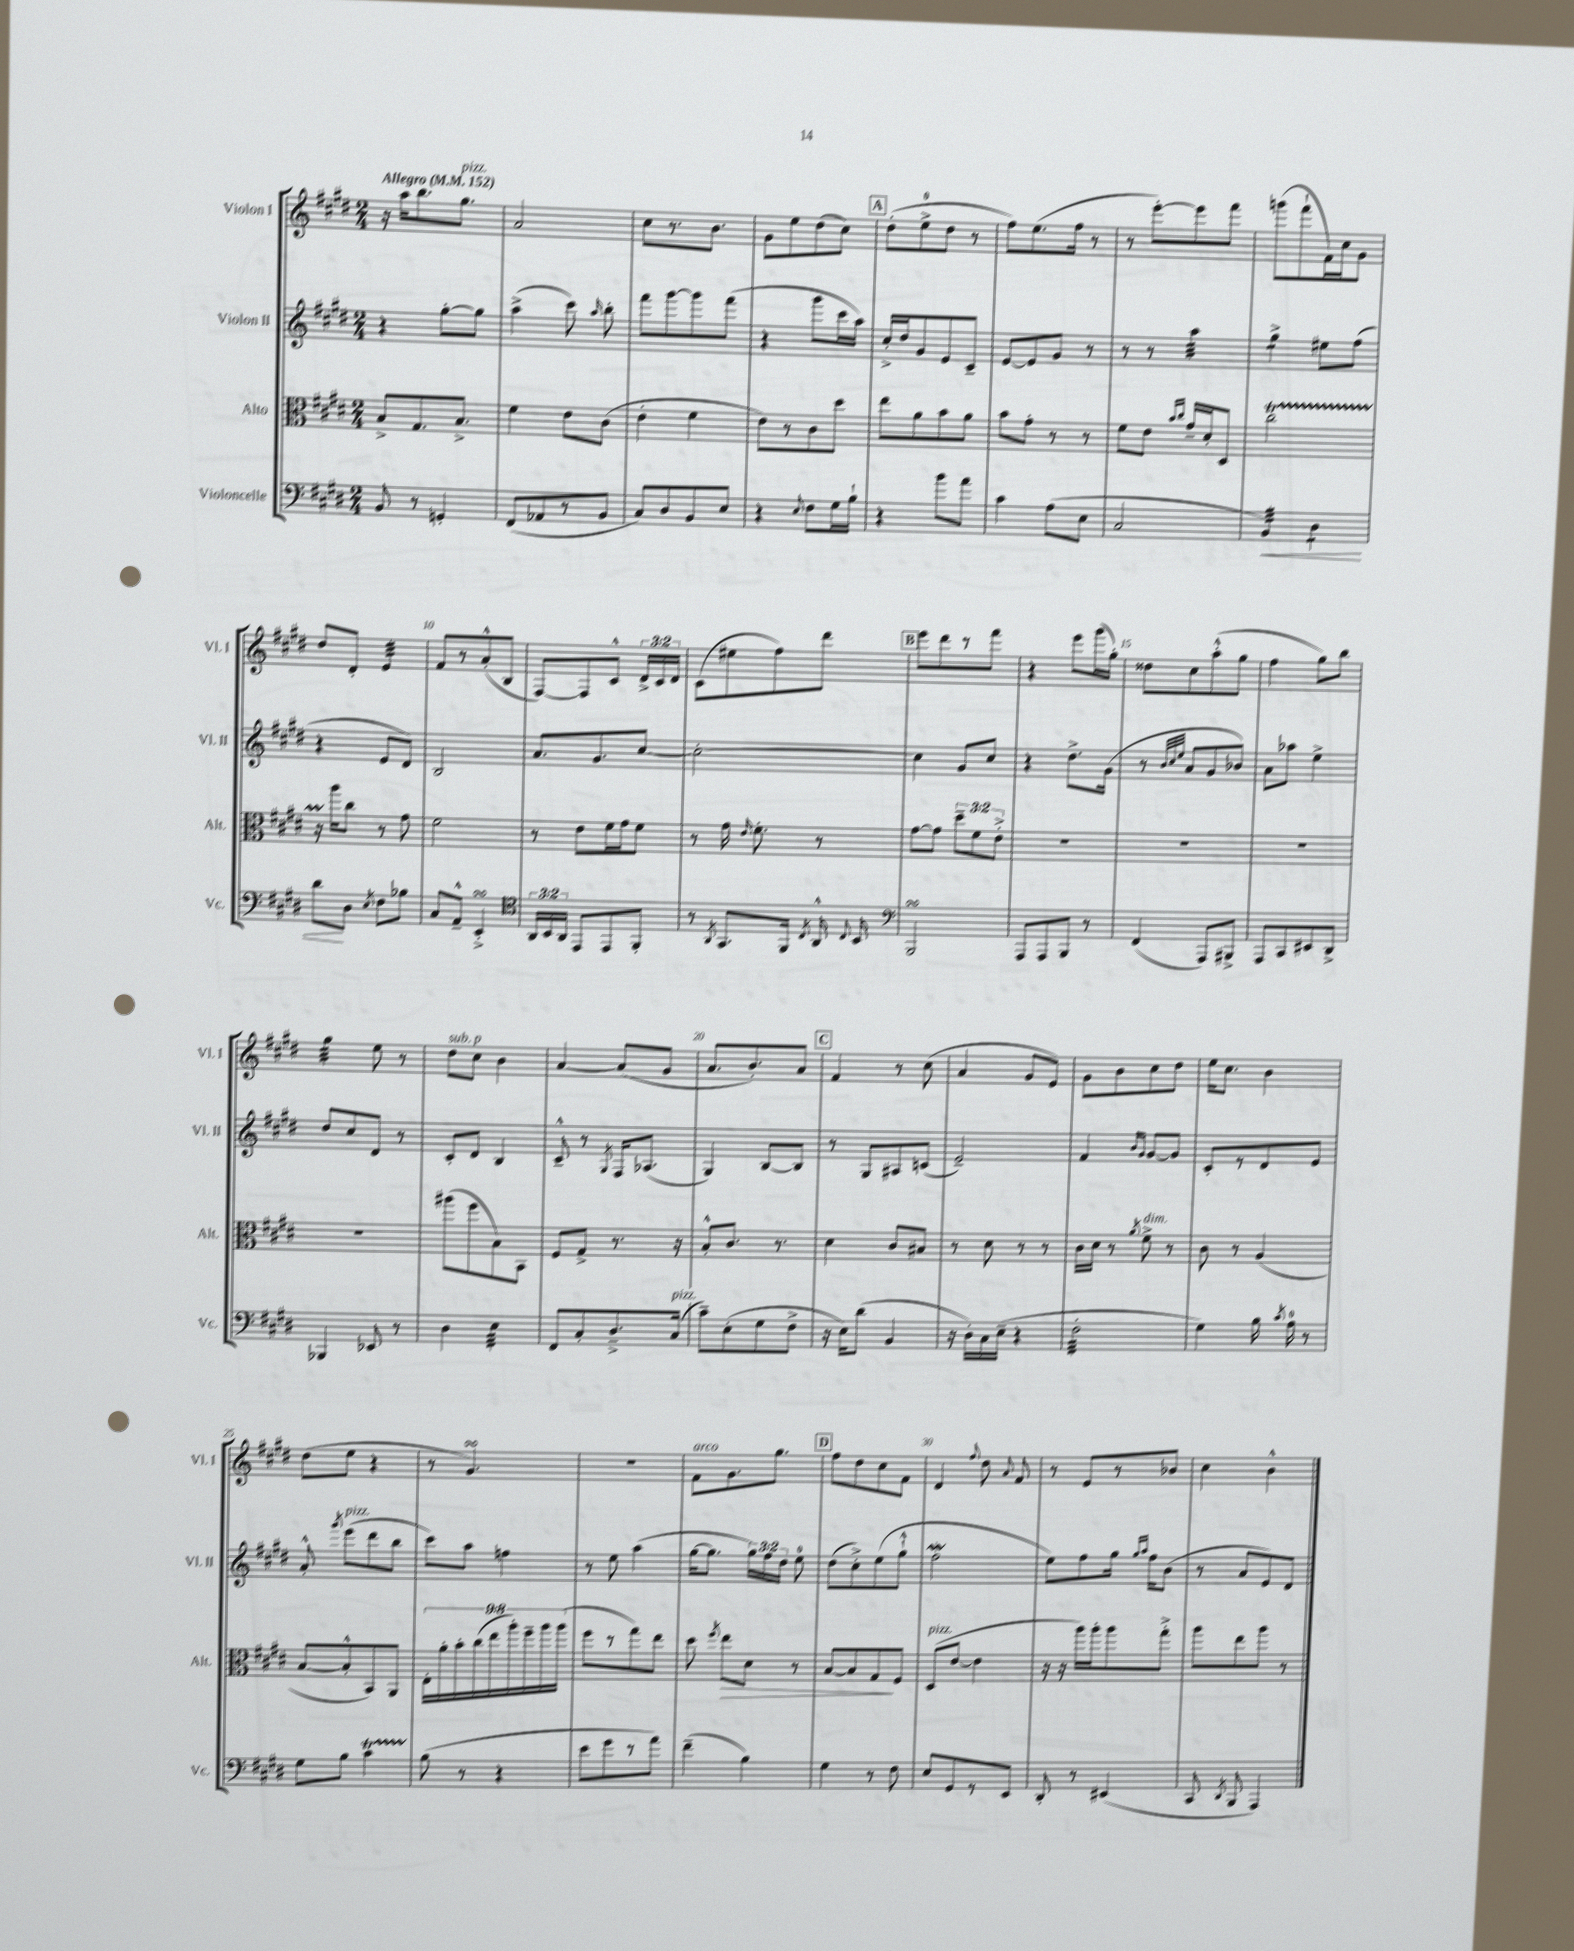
<<
\new StaffGroup <<
\new Staff = "s0" \with { instrumentName = "Violon I" shortInstrumentName = "Vl. I" } {
    \clef treble \key e \major \numericTimeSignature \time 2/4 \override Staff.TupletNumber.text = #tuplet-number::calc-fraction-text \tempo "Allegro" 4 = 152
    \autoBeamOff r16 a''16[ b''8. gis''8.]^\markup { \italic "pizz." } |
    a'2 |
    cis''8[ r8. b'8.] |
    gis'8[ e''8 dis''8( cis''8]) |
    \mark \markup { \box "A" } dis''8[-.( e''8-0-> dis''8] r8 |
    fis''8[) e''8.( fis''16] r8 |
    r8 e'''8[~-.) e'''8 fis'''8] |
    g'''8[( fis'''8-! fis'16) cis''16 gis'8] |
    dis''8[ dis'8]-. e'4:32 |
    fis'8[ r8 a'8-.-^( b8] |
    fis8[~) fis8 cis'8]-^ \tuplet 3/2 { dis'16[-> cis'16 dis'16] } |
    cis'8[( eis''8 fis''8) dis'''8] |
    \mark \markup { \box "B" } e'''8[ dis'''8 r8 fis'''8] |
    r4 e'''8[ gis'''16( gis''16]-.) |
    disis''8[ cis''8 a''8-.-^( gis''8] |
    fis''4 gis''8[) b''8] |
    gis''4:32 e''8 r8 |
    dis''8[^\markup { \italic "sub. p" } cis''8] b'4 |
    a'4~ a'8[( gis'8] |
    a'8.[ b'8.-.) a'8] |
    \mark \markup { \box "C" } fis'4 r8 cis''8( |
    a'4 gis'8[ e'8]) |
    gis'8[ b'8 cis''8 dis''8] |
    e''16[ cis''8.] b'4 |
    dis''8[( e''8] r4 |
    r8 gis'4.\turn) |
    R2 |
    fis'8[^\markup { \italic "arco" } gis'8. gis''8.] |
    \mark \markup { \box "D" } fis''8[ dis''8 cis''8 fis'8] |
    dis'4 \appoggiatura { fis''8 } dis''8 \appoggiatura { a'8 } fis'8 |
    r8 e'8[ r8 bes'8] |
    cis''4 b'4-^ \bar "|." |
}
\new Staff = "s1" \with { instrumentName = "Violon II" shortInstrumentName = "Vl. II" } {
    \clef treble \key e \major \numericTimeSignature \time 2/4 \override Staff.TupletNumber.text = #tuplet-number::calc-fraction-text
    \autoBeamOff r4 gis''8[~-. gis''8] |
    a''4->( cis'''8) \grace { a''16 } b''8-. |
    fis'''8[ gis'''8~ gis'''8 fis'''8]( |
    r4 gis'''8[ cis'''16 a''16]) |
    \mark \markup { \box "A" } cis''16[-.-> dis''16 gis'8 e'8 cis'8]-- |
    e'8[~ e'8 gis'8] r8 |
    r8 r8 a''4:32 |
    gis''4:8-> eis''8[ fis''8]( |
    r4 e'8[ dis'8]) |
    b2 |
    a'8.[ gis'8. cis''8]~ |
    cis''2~-. |
    \mark \markup { \box "B" } cis''4 gis'8[ cis''8] |
    r4 dis''8.[-> gis'16]( |
    r8 \grace { b'32[ cis''32 e''32] } a'8[ gis'8 bes'8]) |
    a'8[ aes''8] e''4-> |
    dis''8[ cis''8 dis'8] r8 |
    cis'8[-. dis'8] b4 |
    cis'8---^ r8 \acciaccatura { gis8 } fis16[ aes8.]( |
    gis4) b8[~ b8] |
    \mark \markup { \box "C" } r8 gis8[ ais8 c'8]( |
    e'2--) |
    fis'4 \grace { b'16[ gis'16] } gis'8[~ gis'8] |
    cis'8[-. r8 dis'8 e'8] |
    a'8-.-^ \acciaccatura { gis'''8 } e'''8[^\markup { \italic "pizz." }( dis'''8 b''8] |
    cis'''8[) a''8] f''4 |
    r8 e''8 a''4( |
    gis''16[~ gis''8.] \tuplet 3/2 { gis''16[) fis''16 dis''16] } e''8-0 |
    \mark \markup { \box "D" } dis''8[( cis''8-.->) e''8( gis''8]-!-^ |
    fis''2\mordent |
    e''8[) fis''8 gis''16] \grace { gis''16[ a''16] } fis''16[ b'8]( |
    r8 a'8[ e'8) dis'8] \bar "|." |
}
\new Staff = "s2" \with { instrumentName = "Alto" shortInstrumentName = "Alt." } {
    \clef alto \key e \major \numericTimeSignature \time 2/4 \override Staff.TupletNumber.text = #tuplet-number::calc-fraction-text
    \autoBeamOff b8[-> gis8. b8.]-> |
    fis'4 e'8[ cis'8]( |
    e'4-. fis'4 |
    e'8[) r8 cis'8 dis''8] |
    \mark \markup { \box "A" } e''8[ a'8 b'8 a'8] |
    b'8[ gis'8]-. r8 r8 |
    fis'8[ e'8] \grace { b'16[ cis''16] } gis'16[-- dis'16-. dis8] |
    cis''2\startTrillSpan |
    r16 a''16[\stopTrillSpan cis''8] r8 gis'8 |
    fis'2 |
    r8 e'8[ fis'16 gis'16 fis'8] |
    r8 gis'16 \grace { e'16 } fis'8.-. r8 |
    \mark \markup { \box "B" } gis'8[~ gis'8] \tuplet 3/2 { dis''8[-- fis'8 e'8]-.-> } |
    R2 |
    R2 |
    R2 |
    r2 |
    ais''8[( fis''8 b8) b,8] |
    fis8[ gis8]-> r8. r16 |
    b8[-.-^ cis'8.] r8. |
    \mark \markup { \box "C" } dis'4 cis'8[ bis8] |
    r8 dis'8 r8 r8 |
    cis'16[ dis'16] r8 \acciaccatura { a'8 } fis'8->^\markup { \italic "dim." } r8 |
    cis'8 r8 a4( |
    b8[~ b8-.-^ b,8) a,8] |
    \tuplet 9/8 { e16[-. a'16-. b'16-. cis''16( e''16 a''16-.) fis''16-- a''16 a''16]( } |
    fis''8[ r8 gis''8) e''8] |
    dis''8 \acciaccatura { fis''8 } e''8[\> dis'8] r8 |
    \mark \markup { \box "D" } b8[~ b8 gis8\! fis8] |
    dis8[^\markup { \italic "pizz." }( e'8]~ e'4 |
    r16 r16 a''16[) a''16-. a''8 gis''8]-.-> |
    a''8[ e''8 a''8] r8 \bar "|." |
}
\new Staff = "s3" \with { instrumentName = "Violoncelle" shortInstrumentName = "Vc." } {
    \clef bass \key e \major \numericTimeSignature \time 2/4 \override Staff.TupletNumber.text = #tuplet-number::calc-fraction-text
    \autoBeamOff b,8 r8 g,4-. |
    fis,8[( aes,8 r8 b,8] |
    cis8[) dis8 b,8 e8] |
    r4 \appoggiatura { e8 } fis8[ gis16 b16]-! |
    \mark \markup { \box "A" } r4 b'8[ a'8] |
    cis'4 a8[( e8] |
    cis2 |
    b,4:32\<) dis4:8 |
    dis'8[\! dis8] \acciaccatura { e8 } fis8[ bes8] |
    cis8[ a,8]---^ e,4-.->\turn |
    \clef tenor \tuplet 3/2 { a,16[ b,16 a,16] } e,8[ e,8 fis,8]-. |
    r8 \acciaccatura { a,8 } gis,8.[ fis,16] \acciaccatura { cis8 } a,16-^ \appoggiatura { cis8 } b,16 |
    \mark \markup { \box "B" } \clef bass b,,2\turn |
    a,,8[ a,,8 b,,8] r8 |
    fis,4( a,,8[) bis,,8]-> |
    a,,8[ cis,8 eis,8 dis,8]-> |
    bes,,4 ees,8 r8 |
    dis4 e4:32 |
    fis,8[ cis8-. dis8.---> cis16]^\markup { \italic "pizz." }( |
    cis'8[--) e8-.( gis8 fis8]-> |
    \mark \markup { \box "C" } r16 e16[) dis'8]( b,4 |
    r16 dis16[-.) cis16 e16]--( r4 |
    fis2:32-. |
    gis4) b16 \acciaccatura { cis'8 } a16-0 r8 |
    gis8[ b8] cis'4\startTrillSpan |
    b8\stopTrillSpan( r8 r4 |
    e'8[ gis'8 r8 a'8]) |
    fis'4--( b4) |
    \mark \markup { \box "D" } gis4 r8 fis8 |
    e8[ gis,8 r8 e,8] |
    dis,8-. r8 eis,4( |
    cis,8 \acciaccatura { dis,8 } b,,8 a,,4) \bar "|." |
}
>>
>>
\layout { \context { \Score \override BarNumber.break-visibility = ##(#f #t #t) barNumberVisibility = #(every-nth-bar-number-visible 5) } }
